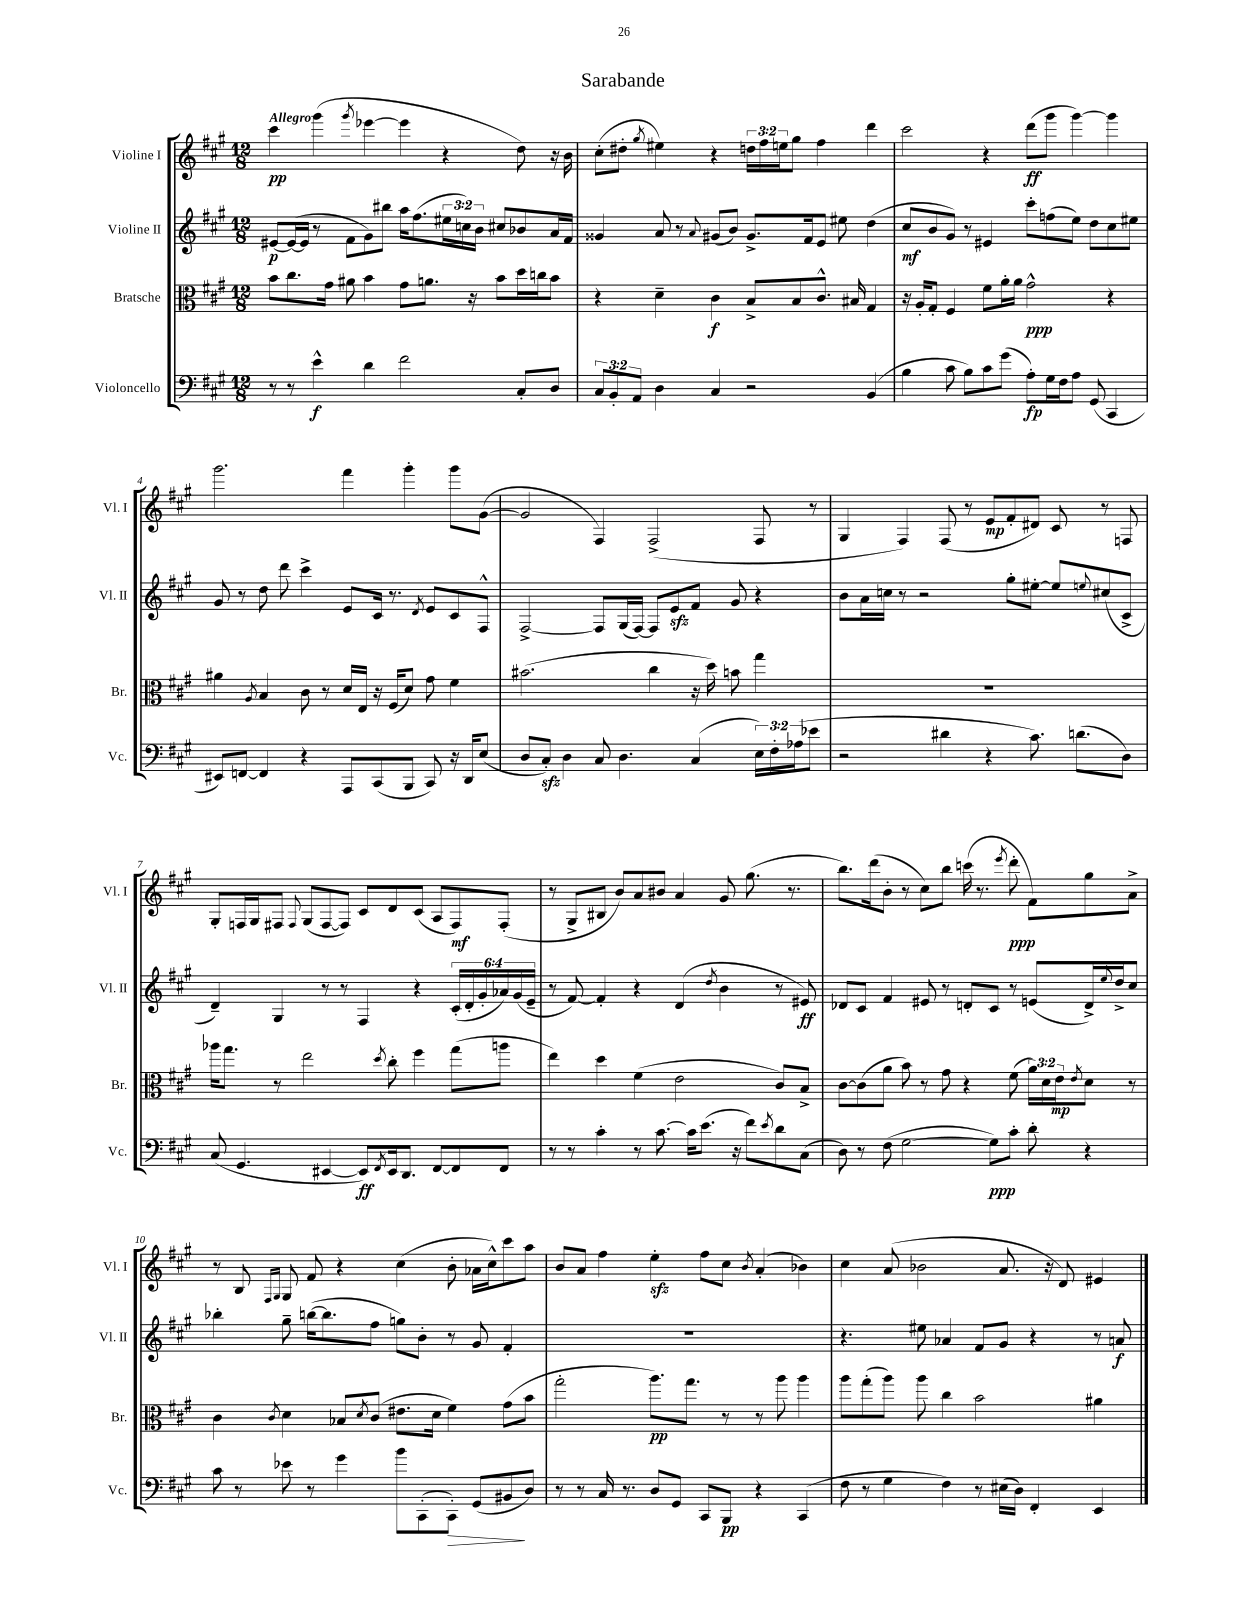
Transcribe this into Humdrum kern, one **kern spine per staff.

**kern	**dynam	**kern	**dynam	**kern	**dynam	**kern	**dynam
*part4	*part4	*part3	*part3	*part2	*part2	*part1	*part1
*staff4	*staff4	*staff3	*staff3	*staff2	*staff2	*staff1	*staff1
*I"Violoncello	*	*I"Bratsche	*	*I"Violine II	*	*I"Violine I	*
*I'Vc.	*	*I'Br.	*	*I'Vl. II	*	*I'Vl. I	*
*clefF4	*	*clefC3	*	*clefG2	*	*clefG2	*
*k[f#c#g#]	*	*k[f#c#g#]	*	*k[f#c#g#]	*	*k[f#c#g#]	*
*M12/8	*	*M12/8	*	*M12/8	*	*M12/8	*
=1	=1	=1	=1	=1	=1	=1	=1
!	!	!	!	!	!	!LO:TX:a:B:t=Allegro	!
8r	.	8b\L	.	[8e#X/L	p	4ccc#\	pp
8r	.	8.cc#\	.	(16e#/L_	.	.	.
.	.	.	.	16e#/JJ]	.	.	.
4e^^\	f	.	.	8r	.	(4ggg#\	.
.	.	16g#\Jk	.	.	.	.	.
.	.	8a#X\	.	8f#\L	.	.	.
.	.	.	.	.	.	8qggg#/	.
4d\	.	4b\	.	8g#\)	.	[4eee-X\	.
.	.	.	.	8bb#X\J	.	.	.
2f#\	.	8g#\L	.	16aa\KL	.	4eee-\]	.
.	.	.	.	(8.ff#\	.	.	.
.	.	8.an\J	.	.	.	.	.
.	.	.	.	24ee#X\L	.	4r	.
.	.	.	.	24ccn\)	.	.	.
.	.	16r	.	.	.	.	.
.	.	.	.	24b\JJ	.	.	.
.	.	8b\L	.	8cc#X/L	.	.	.
8C#'/L	.	16dd\L	.	8b-X/	.	8dd\)	.
.	.	16ccn\J	.	.	.	.	.
8D/J	.	8b\J	.	16a/L	.	16r	.
.	.	.	.	16f#/JJ	.	16b\	.
=2	=2	=2	=2	=2	=2	=2	=2
12C#/L	.	4r	.	4g##X/	.	(8cc#'\L	.
12BB'/	.	.	.	.	.	.	.
.	.	.	.	.	.	8dd#X'\J	.
12AA/J	.	.	.	.	.	.	.
.	.	.	.	.	.	8qgg#/	.
4D\	.	4d~\	.	8a/	.	4ee#X\)	.
.	.	.	.	8r	.	.	.
.	.	.	.	8qqa/	.	.	.
4C#/	.	4c#\	f	(8g#X/L	.	4r	.
.	.	.	.	8b/J)	.	.	.
2r	.	8B^/L	.	8.g#^/L	.	24ddn\LL	.
.	.	.	.	.	.	24ff#\	.
.	.	.	.	.	.	24een\J	.
.	.	8B/	.	.	.	8gg#\J	.
.	.	.	.	16f#/k	.	.	.
.	.	8.c#^^/J	.	8e/J	.	4ff#\	.
.	.	.	.	8ee#X\	.	.	.
.	.	16B#X/	.	.	.	.	.
(4BB/	.	4G#/	.	(4dd\	.	4ddd\	.
=3	=3	=3	=3	=3	=3	=3	=3
4B\	.	16r	.	8cc#/L	mf	2ccc#\	.
.	.	16A'/KL	.	.	.	.	.
.	.	8G#'/J	.	8b/	.	.	.
8c#\	.	4F#/	.	8g#/J)	.	.	.
8B\L)	.	.	.	8r	.	.	.
8c#\	.	8f#\L	.	4e#X/	.	4r	.
(8g#\J	.	16a'\L	.	.	.	.	.
.	.	16a\JJ	.	.	.	.	.
8A'\L)	fp	2g#^^\	ppp	8ccc#'\L	.	(8ddd\L	ff
16G#\L	.	.	.	(8ffn\	.	8ggg#\J	.
16F#\J	.	.	.	.	.	.	.
8A\J	.	.	.	8ee\J)	.	[4ggg#\)	.
(8GG#/	.	.	.	8dd\L	.	.	.
4CC#/	.	4r	.	8cc#\	.	4ggg#\]	.
.	.	.	.	8ee#X\J	.	.	.
!!LO:LB:g=z
=4	=4	=4	=4	=4	=4	=4	=4
8EE#X/L)	.	4a#X\	.	8g#/	.	2.ggg#\	.
[8FFn/J	.	.	.	8r	.	.	.
.	.	8qA/	.	.	.	.	.
4FF/]	.	4B/	.	8dd\	.	.	.
.	.	.	.	8ddd\	.	.	.
4r	.	8c#\	.	4ccc#^\	.	.	.
.	.	8r	.	.	.	.	.
8AAA/L	.	16d/LL	.	8e/L	.	4fff#\	.
.	.	16E/JJ	.	.	.	.	.
(8CC#/	.	16r	.	16c#/Jk	.	.	.
.	.	(16F#/KL	.	8.r	.	.	.
8BBB/J	.	8d/J)	.	.	.	4ggg#'\	.
.	.	.	.	8qd/	.	.	.
8CC#/)	.	8g#\	.	8e/L	.	.	.
16r	.	4f#\	.	8c#/	.	8ggg#\L	.
16DD/KL	.	.	.	.	.	.	.
(8E/J	.	.	.	8F#^^/J	.	([8g#\J	.
=5	=5	=5	=5	=5	=5	=5	=5
8D/L	.	(2.b#X\	.	[2F#^/	.	2g#/]	.
8C#zz'/J)	.	.	.	.	.	.	.
4D\	.	.	.	.	.	.	.
8C#/	.	.	.	8F#/L]	.	4F#/)	.
4.D\	.	.	.	(16G#/L	.	.	.
.	.	.	.	[16F#/JJ)	.	.	.
.	.	4cc#\	.	8F#/L]	.	(2F#^/	.
.	.	.	.	8ezz/	.	.	.
(4C#/	.	16r	.	8f#/J	.	.	.
.	.	16dd\)	.	.	.	.	.
.	.	8bn\	.	8g#/	.	.	.
24E\LL)	.	4gg#\	.	4r	.	8F#/	.
24F#'\	.	.	.	.	.	.	.
(24A-X\J	.	.	.	.	.	.	.
8e-X\J	.	.	.	.	.	8r	.
=6	=6	=6	=6	=6	=6	=6	=6
2r	.	1.r	.	8b\L	.	4G#/	.
.	.	.	.	16a\L	.	.	.
.	.	.	.	16ccn\JJ	.	.	.
.	.	.	.	8r	.	4F#/)	.
.	.	.	.	2r	.	.	.
4d#X\	.	.	.	.	.	(8F#/	.
.	.	.	.	.	.	8r	.
4r	.	.	.	.	.	8e/L	mp
.	.	.	.	8gg#'\L	.	8f#'/	.
8.c#\)	.	.	.	[8ee#X'\J	.	8d#X/J)	.
.	.	.	.	8ee#/L]	.	8c#/	.
(8.dn\L	.	.	.	.	.	.	.
.	.	.	.	8qqeen/	.	.	.
.	.	.	.	(8cc#X/	.	8r	.
8D\J)	.	.	.	8c#^/J	.	8Fn/	.
!!LO:LB:g=z
=7	=7	=7	=7	=7	=7	=7	=7
(8C#/	.	16aa-X\KL	.	4d~/)	.	8G#'/L	.
.	.	8.gg#\J	.	.	.	.	.
4.GG#/	.	.	.	.	.	16Fn/L	.
.	.	.	.	.	.	16G#/J	.
.	.	8r	.	4G#/	.	8F#X/J	.
.	.	.	.	.	.	8qqF#/	.
.	.	2ee\	.	.	.	(8G#/L	.
[4EE#X/	.	.	.	8r	.	[8F#/	.
.	.	.	.	8r	.	8F#/J])	.
8EE#/L])	ff	.	.	4F#/	.	8c#/L	.
8qFF#/	.	8qdd/	.	.	.	.	.
16EE#/k	.	8cc#'\	.	.	.	8d/	.
8.DD/J	.	.	.	.	.	.	.
.	.	4ff#\	.	4r	.	(8c#/J	.
[8FF#/L	.	.	.	.	.	8A/L	.
8FF#/]	.	(8gg#\L	.	(24c#'/LL	.	8F#/)	mf
.	.	.	.	24d'/	.	.	.
.	.	.	.	24g#'/	.	.	.
8FF#/J	.	8aan\J	.	24a-X/)	.	(8F#'/J	.
.	.	.	.	(24g#/	.	.	.
.	.	.	.	24e~/JJ	.	.	.
=8	=8	=8	=8	=8	=8	=8	=8
8r	.	4ee\)	.	8r	.	8r	.
8r	.	.	.	[8f#/)	.	8G#^/L	.
4c#'\	.	4dd\	.	4f#'/]	.	8B#X/J	.
.	.	.	.	.	.	8b/L)	.
8r	.	(4f#\	.	4r	.	8a/	.
[8.c#\	.	.	.	.	.	8b#X/J	.
.	.	2e\	.	(4d/	.	4a/	.
16c#\KL]	.	.	.	.	.	.	.
(8.e\J	.	.	.	.	.	.	.
.	.	.	.	8qdd/	.	.	.
.	.	.	.	4b\	.	8g#/	.
16r	.	.	.	.	.	.	.
8f#\L)	.	.	.	.	.	(8.gg#\	.
8qe/	.	.	.	.	.	.	.
8d\	.	8c#/L)	.	8r	.	.	.
.	.	.	.	.	.	8.r	.
(8C#\J	.	8B^/J	.	8e#X/)	ff	.	.
=9	=9	=9	=9	=9	=9	=9	=9
8D\)	.	[8c#\L	.	8d-X/L	.	8.bb\L)	.
8r	.	(8c#\]	.	8c#/J	.	.	.
.	.	.	.	.	.	(16ddd\k	.
(8F#\	.	8a\J	.	4f#/	.	8b'\J	.
[2G#\	.	8b\)	.	.	.	8r	.
.	.	8r	.	8e#X/	.	8cc#\L)	.
.	.	8g#\	.	8r	.	8bb\J	.
.	.	4r	.	8dn'/L	.	(16cccn\	.
.	.	.	.	.	.	8.r	.
8G#\L])	ppp	.	.	8c#/J	.	.	.
.	.	.	.	.	.	8qeee/	.
8c#'\J	.	(8f#\	.	8r	.	8ddd'\	ppp
8d'\	.	24a\LL)	.	(8en/L	.	8f#\L)	.
.	.	24d\	.	.	.	.	.
.	.	24e\J	mp	.	.	.	.
.	.	8qe/	.	.	.	.	.
4r	.	8d\J	.	16d^/L)	.	8gg#\	.
.	.	.	.	8qqee/	.	.	.
.	.	.	.	16dd^/J	.	.	.
.	.	8r	.	8cc#/J	.	8a^\J	.
!!LO:LB:g=z
=10	=10	=10	=10	=10	=10	=10	=10
8c#\	.	4c#\	.	4bb-X'\	.	8r	.
8r	.	.	.	.	.	8B/	.
.	.	.	.	.	.	16qqF#/LL	.
.	.	8qc#/	.	.	.	16qqG#/JJ	.
8e-X\	.	4d\	.	8gg#~\	.	8G#/	.
8r	.	.	.	([16bbn\KL	.	8f#/	.
.	.	.	.	8.bb\]	.	.	.
4g#\	.	8B-X/L	.	.	.	4r	.
.	.	8qd/	.	.	.	.	.
.	.	(8c#/J	.	8ff#\J	.	.	.
8b\L	.	8.e#X\L	.	8ggn\L)	.	(4cc#\	.
(8CC#'\	.	.	.	8b'\J	.	.	.
.	.	16d\Jk	.	.	.	.	.
!	!LO:HP:b	!	!	!	!	!	!
8CC#'\J)	>	4f#\)	.	8r	.	8b'\	.
(8GG#/L	.	.	.	8g#/	.	16a-X\LL	.
.	.	.	.	.	.	16cc#^^\J)	.
8BB#X/	.	(8g#\L	.	4f#'/	.	8ccc#\	.
8D/J)	]	8b\J	.	.	.	8aa\J	.
=11	=11	=11	=11	=11	=11	=11	=11
8r	.	2gg#'\	.	1.r	.	8b/L	.
8r	.	.	.	.	.	8a/J	.
16C#/	.	.	.	.	.	4ff#\	.
8.r	.	.	.	.	.	.	.
8D/L	.	8.aa\L)	pp	.	.	4eezz'\	.
8GG#/J	.	.	.	.	.	.	.
.	.	8.gg#\J	.	.	.	.	.
8CC#/L	.	.	.	.	.	8ff#\L	.
8BBB/J	pp	8r	.	.	.	8cc#\J	.
.	.	.	.	.	.	8qb/	.
4r	.	8r	.	.	.	(4a'/	.
.	.	8aa\	.	.	.	.	.
(4CC#/	.	4aa\	.	.	.	4b-X\)	.
=12	=12	=12	=12	=12	=12	=12	=12
8F#\	.	8aa\L	.	4.r	.	4cc#\	.
8r	.	(8gg#'\	.	.	.	.	.
4G#\	.	8aa\J)	.	.	.	(8a/	.
.	.	8aa\	.	8ee#X\	.	2b-X\	.
4F#\)	.	4cc#\	.	4a-X/	.	.	.
8r	.	2b\	.	8f#/L	.	.	.
(16E#X\LL	.	.	.	8g#/J	.	8.a/	.
16D\JJ)	.	.	.	.	.	.	.
4FF#'/	.	.	.	4r	.	.	.
.	.	.	.	.	.	16r	.
.	.	.	.	.	.	8d/)	.
4EE/	.	4a#X\	.	8r	.	4e#X/	.
.	.	.	.	8an/	f	.	.
==	==	==	==	==	==	==	==
*-	*-	*-	*-	*-	*-	*-	*-
